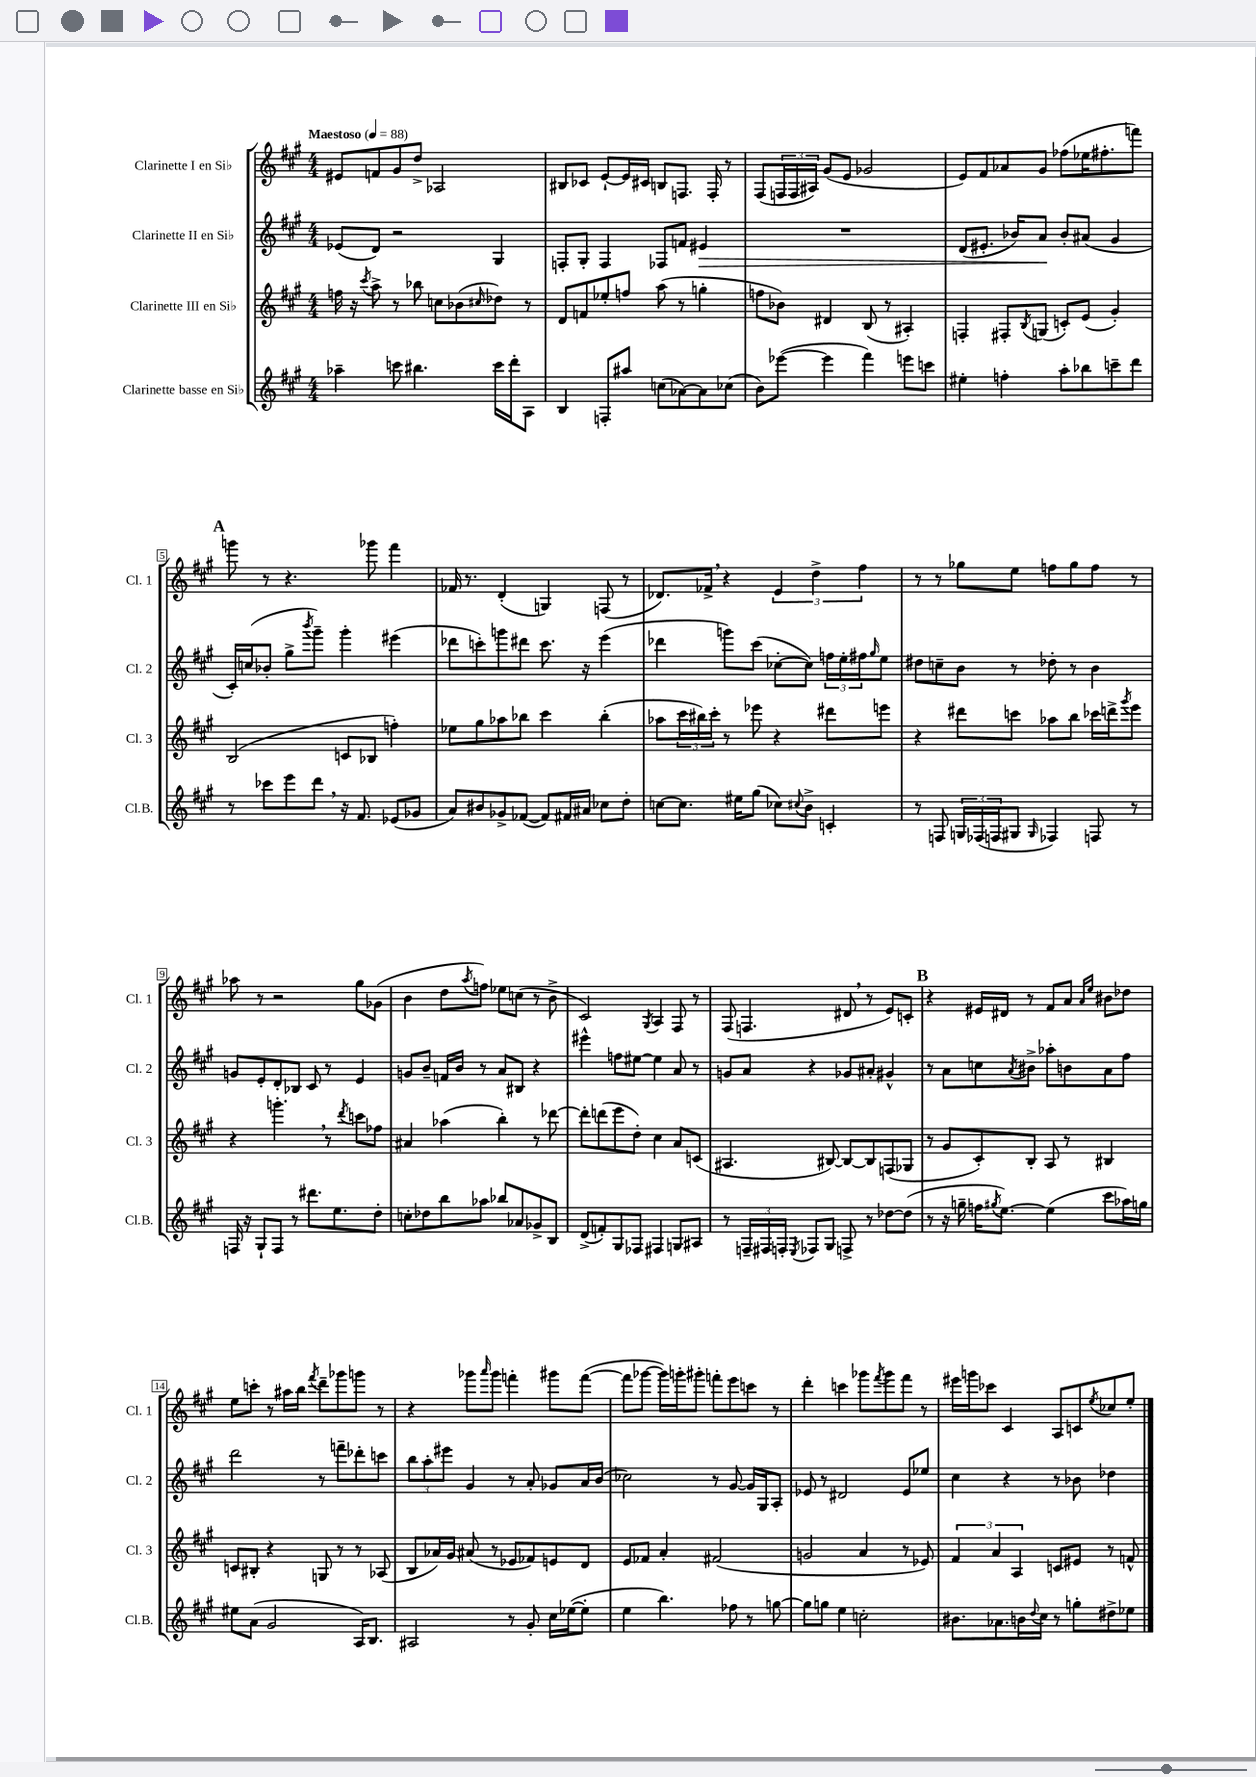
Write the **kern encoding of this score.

**kern	**kern	**kern	**kern
*staff4	*staff3	*staff2	*staff1
*clefG2	*clefG2	*clefG2	*clefG2
*k[f#c#g#]	*k[f#c#g#]	*k[f#c#g#]	*k[f#c#g#]
*M4/4	*M4/4	*M4/4	*M4/4
*MM88	*MM88	*MM88	*MM88
4aa-~\	16ff\	(8e-/L	8e#/L
.	16r	.	.
.	8qccc#/	.	.
.	8aa^\	8d/J)	8f/
8ccc\	8r	2r	8g#/
4.bb#\	8bb-\	.	8dd^/J
.	8cc\L	.	2A-/
.	(8b-\	.	.
.	16qqcc#/	.	.
16ccc\LL	8dd-\J)	4G#/	.
16ddd'\J	.	.	.
8A\J	8r	.	.
=	=	=	=
4B/	8d/L	8F'/L	8B#/L
.	8f/	8G#'/J	8c-/J
8F'/L	8ee-'/	4F/	[8e`/L
8aa#/J	8ff/J	.	16e/]L
.	.	.	16c#/JJ
(8cc\L	(8aa\	8F-/L	8B/L
[8a-\)	8r	8f/J	8.F/J
8a-\]	4gg'\	4e#/	.
.	.	.	16F'/
(8cc-\J	.	.	8r
=	=	=	=
8b\L)	8ff\L	1r	(8F#/L
([8eee-\J	8b-\J)	.	24F/L
.	.	.	24F/
.	.	.	24A#/JJ)
4eee-\]	4d#/	.	(8g#/L
.	.	.	8e/J
4fff#\)	(8B/	.	2g-/
.	8r	.	.
8eee\L	4A#'/)	.	.
8ccc\J	.	.	.
=	=	=	=
4ee#'\	4F'/	(8d/L	8e/L)
.	.	8.e#'/J	8f#/
4ff'\	8F#'/L	.	8a-/
.	.	16b-/LK)	.
.	8qB/	.	.
.	(8G/J	8a/J	8g#/J
8aa'\L	8c'/L)	8b-'/L	(8ff-\L
8bb-\	(8e/J	(8a#/J	16ee-\K
.	.	.	8.ff#'\
8ccc~\	4g#'/)	4g#/	.
8ddd\J	.	.	8fff\J)
=	=	=	=
8r	(2B/	16c#'/LL)	8ggg\
.	.	(16cc/J	.
8ccc-\L	.	8b-'/J	8r
8eee\	.	8gg#^\L	4.r
.	.	8qbbb/	.
8ddd\J	.	8ggg#~\J)	.
16r	8c/L	4ggg#'\	.
8.f#/	.	.	.
.	8B-/J	.	8ggg-\
(8e-/L	4ff'\)	(4eee#\	4fff#\
8g-/J	.	.	.
=	=	=	=
8a/L)	8ee-\L	8ddd-\L	16f-/
.	.	.	8.r
8b#/	8gg#\	8ccc'\)	.
8g-^/	8aa-\	8ggg\	(4d'/
([8f-/J	8bb-\J	8ddd#\J	.
8f-/]L)	4ccc#\	8.ccc\	4G/)
16f#/L	.	.	.
16a#/JJ	.	16r	.
8cc-\L	(4bb-'\	(4eee\	(8F/
8dd'\J	.	.	8r
=	=	=	=
[8cc\L	8aa-\L	4ddd-\	8.d-/L)
8.cc\]J	24ccc#\L	.	.
.	24bb#\)	.	.
.	.	.	16f-^/Jk
.	24ccc#'\JJ	.	.
.	8r	8ggg\L)	4r
16ee#\LK	.	.	.
(8gg#\J	8eee-\	(8ccc#\J	.
8cc-\L)	4r	[8cc-'\L	6e/
8qqcc#/	.	.	.
8b^\J	.	8cc-\]J)	.
.	.	.	6dd^\
4c'/	8ddd#\L	24ff\LL	.
.	.	24ee'\	.
.	.	24ff#\J	6ff#\
.	.	16qqgg#/	.
.	8eee\J	8ee\J	.
=	=	=	=
8r	4r	8dd#\L	8r
8F/	.	8cc~\	8r
24G/LL	8ddd#\L	8b\J	8gg-\L
(24F-/	.	.	.
24F/J	.	.	.
8G#/J	8ccc\J	8r	8ee\J
16qqG#/	.	.	.
4F-/)	8aa-\L	8dd-'\	8ff\L
.	8bb\J	8r	8gg-\
8F/	16ccc-\LL	4b\	8ff\J
.	16ddd^\J	.	.
.	8qggg#/	.	.
8r	8eee\J	.	8r
=	=	=	=
16F/	4r	8g/L	8aa-\
16r	.	.	.
8G#`/L	.	8e'/	8r
8F/J	4.ggg'\	8d'/	2r
8r	.	8B-/J	.
8.ddd#\L	.	8c#/	.
.	8r	8r	.
8.ee\	.	.	.
.	8qddd/	.	.
.	8ccc\L	4e/	8gg#\L
8dd'\J	8ff-\J	.	(8g-\J
=	=	=	=
8cc'\L	4a#/	8g/L	4b\
8dd-\	.	8b~/J	.
8bb\	(4aa-\	16f/LL	8dd\L
.	.	16b/JJ	.
.	.	.	8qaa/
8aa-\J	.	8r	8ff\J)
8bb-/L	4bb'\)	8a/L	8ee-\L
8a-/	.	8B#/J	(8cc\J
8g-^/	8r	4r	8r
8B/J	[8ddd-\	.	8b^\
=	=	=	=
(8d^/L	8ddd-'\]L	4eee#^^\	2c#/)
8f'/)	(8ddd\	.	.
8G#/	8eee\	8ff\L	.
8F-/J	8dd'\J)	[8ee#\J	.
.	.	.	8qG#/
4F#/	4cc#\	4ee#\]	4A/
8G/L	8a/L	8a/	8F#/
8A#/J	(8c/J	8r	8r
=	=	=	=
8r	4.A#/	8g/L	(8F#/
24F~/LL	.	8a/J	4.F/
24F#/	.	.	.
24F'/JJ	.	.	.
8qE/	.	.	.
8F-/L	.	4r	.
8G#/J	[8B#/)	.	.
8F^/	8B#/_L	8g-/L	8d#/
8r	8B#/]	8a#'/J	8r
[8dd-\L	(8F/	4g#^^/	8e/L)
(8dd-\]J	8G-/J	.	8c'/J
=	=	=	=
8r	8r	8r	4r
16r	8g#/L	8a\L	.
16gg~\	.	.	.
16ff\LK	8c#'/)	8cc\	16e#/LL
8qgg#/	.	.	.
[8.ee\J)	.	.	16d#/JJ
.	.	8qa/	.
.	8B'/J	8b#^\J	8r
(4ee\]	8A/	8aa-'\L	8f#/L
.	8r	8b\	8a/J
.	.	.	16qqa/LL
.	.	.	16qqee/JJ
8ccc#\L	4B#/	8a\	8b#\L
16aa-\L)	.	8ff#\J	8dd-\J
16gg\JJ	.	.	.
=	=	=	=
8ee#\L	8c/L	2ddd\	8ee\L
(8a\J	8B#'/J	.	8ccc'\J
2g#/	4r	.	8r
.	.	.	16aa#\LL
.	.	.	16bb\JJ
.	.	.	8qfff#/
.	8G/	8r	8ddd~\L
.	8r	8fff~\L	8ggg-\
16A/LK)	8r	8ddd-'\	8ggg\J
8.B/J	.	.	.
.	(8A-/	8ccc\J	8r
=	=	=	=
2A#/	8B/L	12bb\L	4r
.	.	12aa'\	.
.	16a-/L)	.	.
.	.	12eee#\J	.
.	16g#/JJ	.	.
.	(8a#/	4g#/	8ggg-\L
.	.	.	16qqaaa/
.	8r	.	8ggg-\J
8r	8e-/L	8r	4fff'\
8g#'/	8f-/)	8a'/	.
16cc#\LL	8e/	8g-/L	8ggg#\L
([16ee-\J	.	.	.
8ee-'\]J	8d/J	16a/L	([8fff\J
.	.	(16b/JJ	.
=	=	=	=
4ee\	8e/L	2cc-\)	8fff\]L
.	8f-/J	.	[8ggg-\J
4.bb\)	4a'/	.	16ggg-\]LL)
.	.	.	16ggg'\J
.	.	.	8ggg#'\J
.	(2f#/	8r	8fff'\L
8ff-\	.	[8g#/	8eee\
8r	.	16g#/]LL	8ccc\J
.	.	16G#/J	.
[8gg\	.	8A'/J	8r
=	=	=	=
8gg\]L	2g/	8e-/	4ddd'\
8gg\J	.	8r	.
4ee\	.	2d#/	4ccc\
2cc'\	4a/	.	8ggg-\L
.	.	.	8qfff#/
.	.	.	8ggg-\
.	8r	8e-/L	8fff#\J
.	8e-/)	8ee-/J	8r
=	=	=	=
8.b#\L	6f#/	4cc#\	16eee#\LL
.	.	.	16ggg\J
.	.	.	8ccc-\J
.	6a/	.	.
8.a-\	.	.	.
.	.	4r	4c#/
.	6A/	.	.
16b\L	.	.	.
8qqdd/	.	.	.
16cc#\JJ	.	.	.
8r	8c/L	8r	8A/L
8gg'\L	8e#/J	8b-\	8c/
.	.	.	8qee/
8dd#^\	8r	4dd-\	8cc-/
8ee-\J	8f^^/	.	8ee'/J
==	==	==	==
*-	*-	*-	*-
